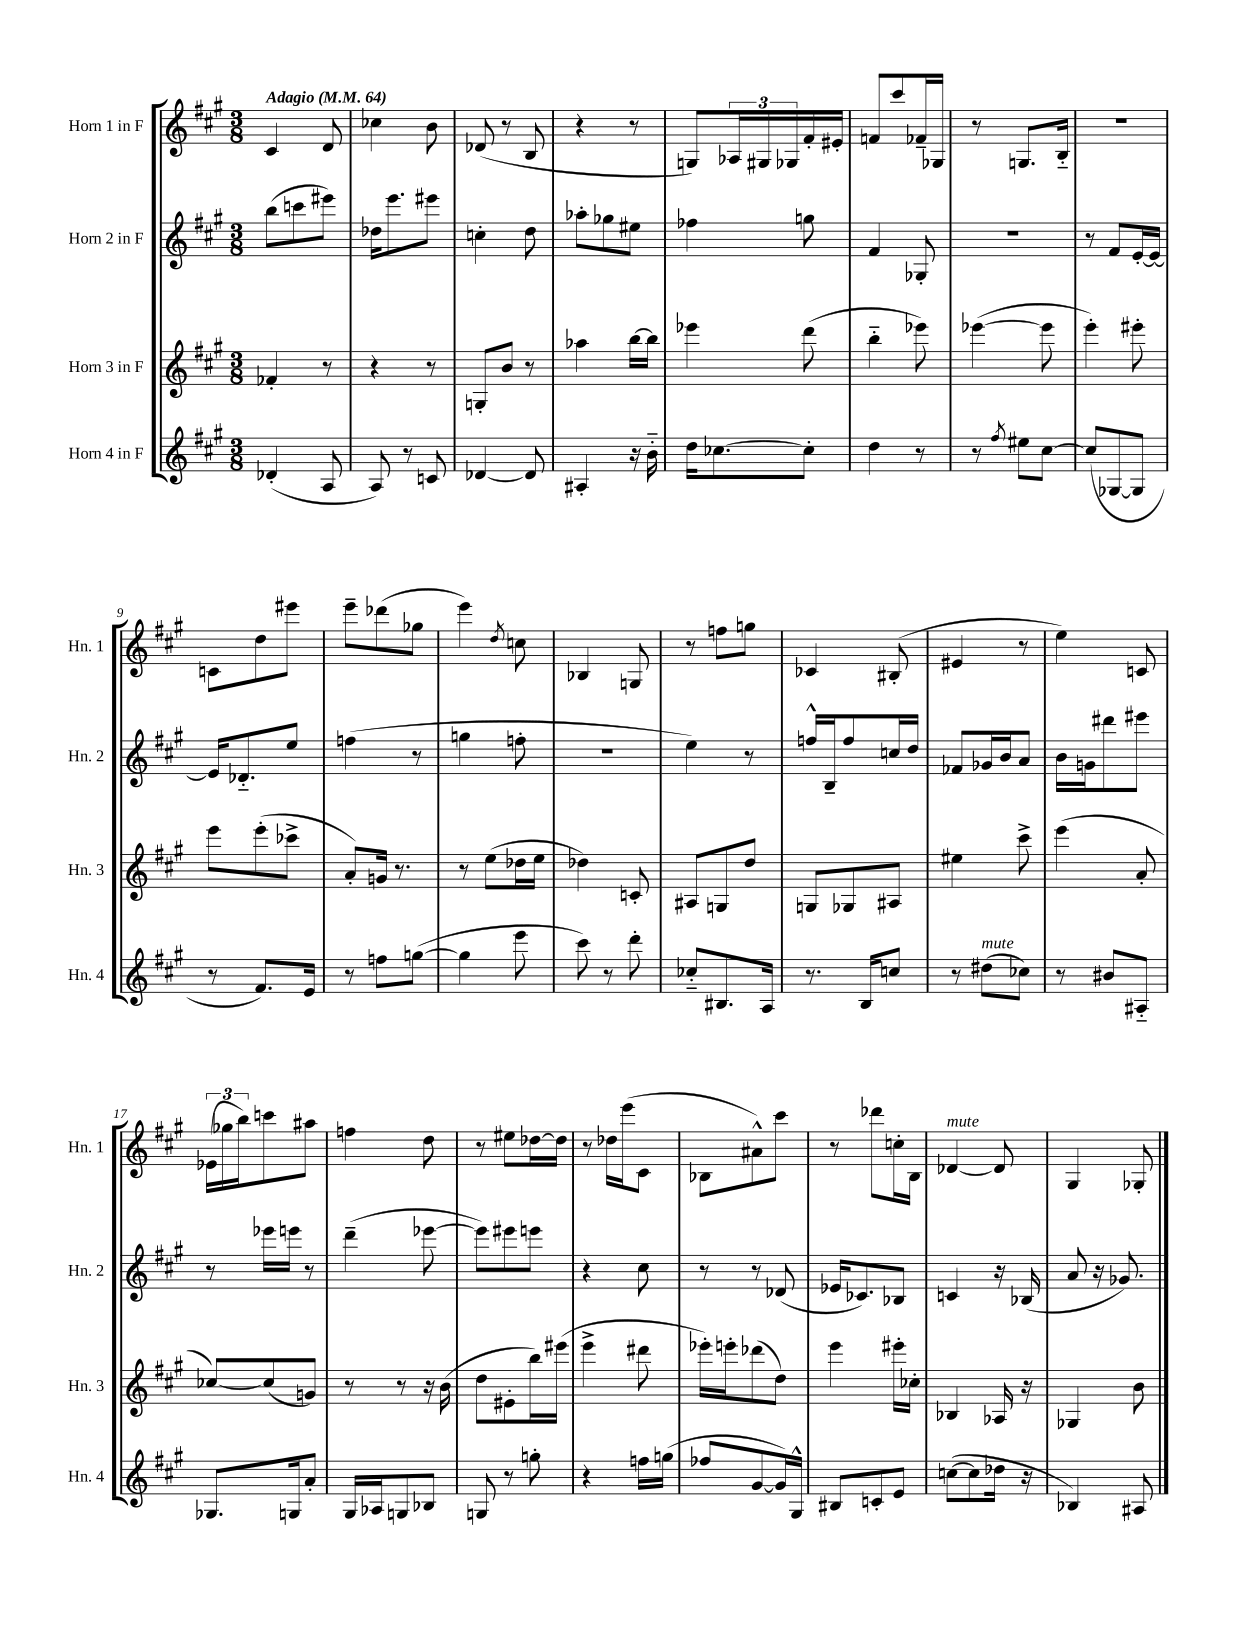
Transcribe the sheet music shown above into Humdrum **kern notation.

**kern	**kern	**kern	**kern
*staff4	*staff3	*staff2	*staff1
*clefG2	*clefG2	*clefG2	*clefG2
*k[f#c#g#]	*k[f#c#g#]	*k[f#c#g#]	*k[f#c#g#]
*M3/8	*M3/8	*M3/8	*M3/8
*MM64	*MM64	*MM64	*MM64
(4d-'/	4f-'/	(8bb\L	4c#/
.	.	8ccc\	.
8A/	8r	8eee#\J)	8d/
=	=	=	=
8A/)	4r	16dd-\LK	4cc-\
.	.	8.eee\	.
8r	.	.	.
8c/	8r	8eee#\J	8b\
=	=	=	=
[4d-/	8G'/L	4cc'\	(8d-/
.	8b/J	.	8r
8d-/]	8r	8dd\	8B/
=	=	=	=
4A#'/	4aa-\	8aa-'\L	4r
.	.	8gg-\	.
16r	[16bb\LL	8ee#\J	8r
16b'~\	16bb\]JJ	.	.
=	=	=	=
16dd\LK	4eee-\	4ff-\	8G/L)
[8.cc-\	.	.	.
.	.	.	24A-/L
.	.	.	24G#/
.	.	.	24G-/
8cc-'\]J	(8ddd\	8gg\	16f#'/
.	.	.	16e#'/JJ
=	=	=	=
4dd\	4bb'~\	4f#/	8f/L
.	.	.	8ccc#/
8r	8eee-\)	8G-'/	16f-~/L
.	.	.	16G-/JJ
=	=	=	=
8r	([4eee-\	4.r	8r
8qff#/	.	.	.
8ee#\L	.	.	8.G/L
[8cc#\J	8eee-\]	.	.
.	.	.	16B'~/Jk
=	=	=	=
(8cc#/]L	4eee'\)	8r	4.r
[8G-/	.	8f#/L	.
8G-/]J	8eee#'\	[16e'/L	.
.	.	16e/_JJ	.
=	=	=	=
8r	8eee\L	16e/]LK	8c\L
.	.	8.d-'~/	.
8.f#/L)	(8eee'\	.	8dd\
.	8ccc-^\J	8ee/J	8eee#\J
16e/Jk	.	.	.
=	=	=	=
8r	8a'/L)	(4ff\	8eee~\L
8ff\L	16g/Jk	.	(8ddd-\
.	8.r	.	.
([8gg\J	.	8r	8gg-\J
=	=	=	=
4gg\]	8r	4gg\	4eee\)
.	(8ee\L	.	.
.	.	.	8qdd/
8eee\	16dd-\L	8ff'\	8cc\
.	16ee\JJ	.	.
=	=	=	=
8ccc#\)	4dd-\)	4.r	4B-/
8r	.	.	.
8ddd'\	8c'/	.	8G/
=	=	=	=
8cc-'~/L	8A#/L	4ee\)	8r
8.B#/	8G/	.	8ff\L
.	8dd/J	8r	8gg\J
16A/Jk	.	.	.
=	=	=	=
8.r	8G/L	16ff^^/LL	4c-/
.	.	16B~/J	.
.	8G-/	8ff/	.
16B/LK	.	.	.
8cc/J	8A#/J	16cc/L	(8B#'/
.	.	16dd/JJ	.
=	=	=	=
8r	4ee#\	8f-/L	4e#/
(8dd#\L	.	16g-/L	.
.	.	16b/J	.
8cc-\J)	8ccc#^\	8a/J	8r
=	=	=	=
8r	(4eee\	16b\LL	4ee\)
.	.	16g\J	.
8b#/L	.	8ddd#\	.
8A#'~/J	8a'/	8eee#\J	8c/
=	=	=	=
8.G-/L	[8cc-/L)	8r	(24e-\LL
.	.	.	24gg-\
.	.	.	24bb\J)
.	(8cc-/]	16eee-\LL	8ccc\
16G/k	.	16eee\JJ	.
8a'/J	8g/J)	8r	8aa#\J
=	=	=	=
16G#/LL	8r	(4ddd~\	4ff\
16A-/J	.	.	.
8G/	8r	.	.
8B-/J	16r	[8eee-\	8dd\
.	(16b\	.	.
=	=	=	=
8G/	8dd\L	8eee-\]L)	8r
8r	8e#'\	8eee#\	8ee#\L
8gg'\	16bb\L)	8eee\J	[16dd-\L
.	(16eee#\JJ	.	16dd-\]JJ
=	=	=	=
4r	4eee^\	4r	8r
.	.	.	16dd-\LL
.	.	.	(16eee\J
16ff\LL	8ddd#\	8cc#\	8c#\J
(16gg\JJ	.	.	.
=	=	=	=
8ff-/L	16eee-'\LL)	8r	8B-\L
.	16eee'\J	.	.
[8g#/	(8ddd-\	8r	8a#^^\)
16g#/]L)	8dd\J)	(8d-/	8ccc#\J
16G#^^/JJ	.	.	.
=	=	=	=
8B#/L	4eee\	16e-/LK	8r
.	.	8.c-/)	.
8c'/	.	.	8ddd-\L
8e/J	16eee#'\LL	8B-/J	16cc'\L
.	16cc-'\JJ	.	16B\JJ
=	=	=	=
([8cc\L	4B-/	4c/	[4d-/
8cc\]	.	.	.
16dd-\Jk	16A-/	16r	8d-/]
16r	16r	(16B-/	.
=	=	=	=
4B-/)	4G-/	8a/	4G#/
.	.	16r	.
.	.	8.g-/)	.
8A#/	8b\	.	8G-'/
==	==	==	==
*-	*-	*-	*-
